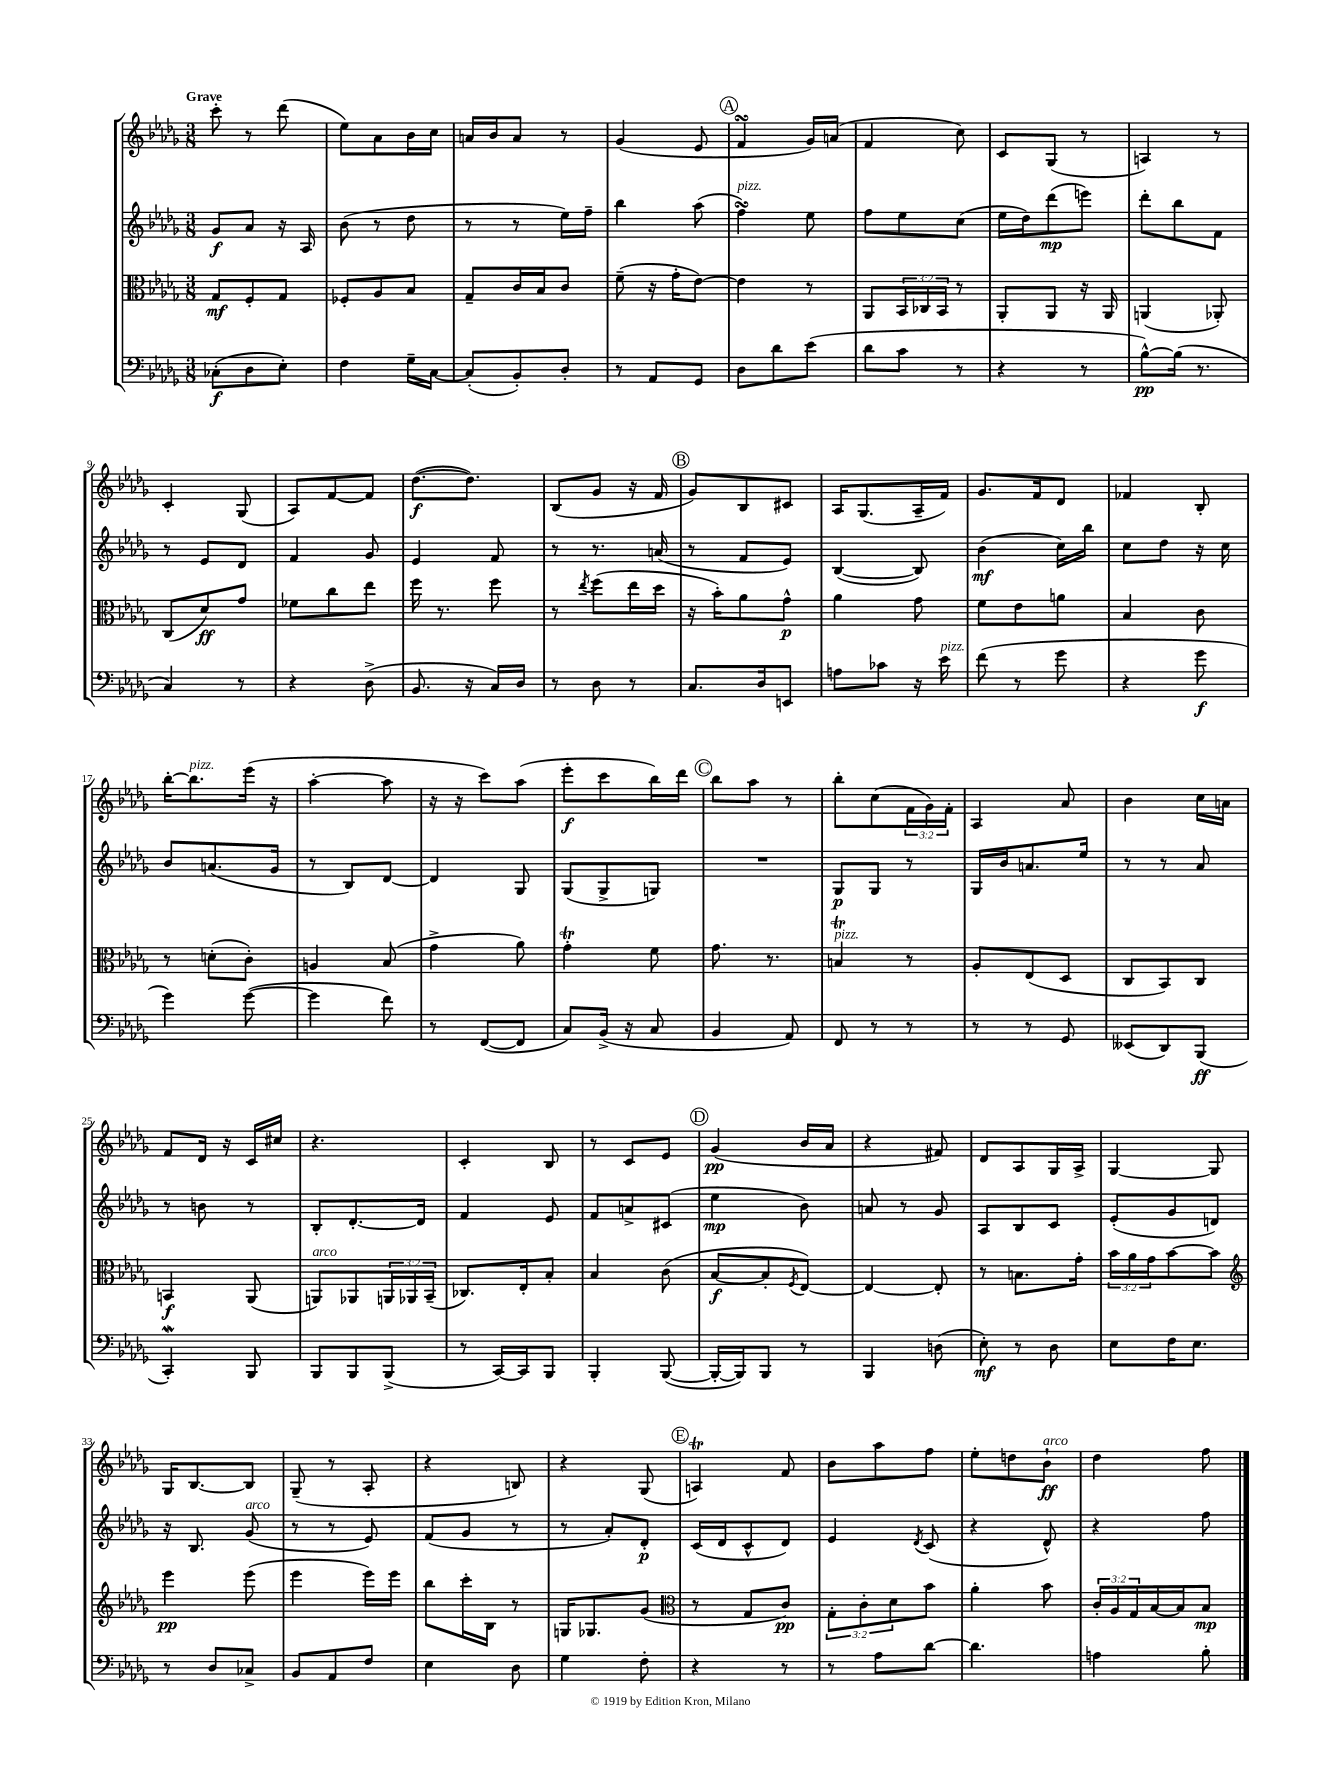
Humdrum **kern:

**kern	**dynam	**kern	**dynam	**kern	**dynam	**kern	**dynam
*part4	*part4	*part3	*part3	*part2	*part2	*part1	*part1
*staff4	*staff4	*staff3	*staff3	*staff2	*staff2	*staff1	*staff1
*clefF4	*	*clefC3	*	*clefG2	*	*clefG2	*
*k[b-e-a-d-g-]	*	*k[b-e-a-d-g-]	*	*k[b-e-a-d-g-]	*	*k[b-e-a-d-g-]	*
*M3/8	*	*M3/8	*	*M3/8	*	*M3/8	*
=1	=1	=1	=1	=1	=1	=1	=1
!	!	!	!	!	!	!LO:TX:a:B:t=Grave	!
(8C-X'\L	f	8G-/L	mf	8g-/L	f	8ccc'\	.
8D-\	.	8F'/	.	8a-/J	.	8r	.
8E-'\J)	.	8G-/J	.	16r	.	(8ddd-\	.
.	.	.	.	16A-/	.	.	.
=2	=2	=2	=2	=2	=2	=2	=2
4F\	.	8F-X'/L	.	(8b-\	.	8ee-\L)	.
.	.	8A-/	.	8r	.	8a-\	.
16G-~\LL	.	8B-/J	.	8dd-\	.	16b-\L	.
[16C\JJ	.	.	.	.	.	16cc\JJ	.
=3	=3	=3	=3	=3	=3	=3	=3
(8C'/L]	.	8G-~/L	.	8r	.	16an/LL	.
.	.	.	.	.	.	16b-/J	.
8BB-'/)	.	16c/L	.	8r	.	8a/J	.
.	.	16B-/J	.	.	.	.	.
8D-'/J	.	8c/J	.	16ee-\LL)	.	8r	.
.	.	.	.	16ff~\JJ	.	.	.
=4	=4	=4	=4	=4	=4	=4	=4
8r	.	(8f~\	.	4bb-\	.	(4g-/	.
8AA-/L	.	16r	.	.	.	.	.
.	.	16g-'\KL	.	.	.	.	.
8GG-/J	.	[8e-\J)	.	(8aa-\	.	8e-/	.
!!LO:REH:place=s1:t=A
=5	=5	=5	=5	=5	=5	=5	=5
!	!	!	!	!LO:TX:a:i:t=pizz.	!	!	!
8D-\L	.	4e-\]	.	4ffsSsS\)	.	4fsSsS/	.
8d-\	.	.	.	.	.	.	.
(8e-\J	.	8r	.	8ee-\	.	16g-/LL)	.
.	.	.	.	.	.	(16an/JJ	.
=6	=6	=6	=6	=6	=6	=6	=6
8d-\L	.	8AA-/L	.	8ff\L	.	4f/	.
8c\J	.	24BB-/L	.	8ee-\	.	.	.
.	.	24C-X/	.	.	.	.	.
.	.	24BB-/JJ	.	.	.	.	.
8r	.	8r	.	(8cc\J	.	8cc\)	.
=7	=7	=7	=7	=7	=7	=7	=7
4r	.	8AA-'/L	.	16ee-\LL	.	8c/L	.
.	.	.	.	16dd-\J)	.	.	.
.	.	8AA-/J	.	(8ddd-\	mp	(8G-/J	.
8r	.	16r	.	8eeen\J)	.	8r	.
.	.	16AA-/	.	.	.	.	.
=8	=8	=8	=8	=8	=8	=8	=8
[8B-^^\L)	pp	(4AAn/	.	8ddd-'\L	.	4An/)	.
(16B-\Jk]	.	.	.	8bb-\	.	.	.
8.r	.	.	.	.	.	.	.
.	.	8AA-X'/)	.	8f\J	.	8r	.
!!LO:LB:g=z
=9	=9	=9	=9	=9	=9	=9	=9
4C/)	.	(8C/L	.	8r	.	4c'/	.
.	.	8d-/)	ff	8e-/L	.	.	.
8r	.	8g-/J	.	8d-/J	.	(8G-/	.
=10	=10	=10	=10	=10	=10	=10	=10
4r	.	8f-X\L	.	4f/	.	8A-/L)	.
.	.	8cc\	.	.	.	[8f/	.
(8D-^\	.	8ee-\J	.	8g-/	.	8f/J]	.
=11	=11	=11	=11	=11	=11	=11	=11
8.BB-/	.	16ff\	.	4e-/	.	([8.dd-\L	f
.	.	8.r	.	.	.	.	.
16r	.	.	.	.	.	8.dd-\J])	.
16C/LL)	.	8ff\	.	8f/	.	.	.
16D-/JJ	.	.	.	.	.	.	.
=12	=12	=12	=12	=12	=12	=12	=12
8r	.	8r	.	8r	.	(8B-/L	.
.	.	8qee-/	.	.	.	.	.
8D-\	.	(8ff\L	.	8.r	.	8g-/J	.
8r	.	16ee-\L	.	.	.	16r	.
.	.	16dd-\JJ	.	(16an/	.	16f/	.
!!LO:REH:place=s1:t=B
=13	=13	=13	=13	=13	=13	=13	=13
8.C/L	.	16r	.	8r	.	8g-/L)	.
.	.	16b-'\KL)	.	.	.	.	.
.	.	8a-\	.	8f/L	.	8B-/	.
16D-/k	.	.	.	.	.	.	.
8EEn/J	.	8g-^^\J	p	8e-/J)	.	8c#X/J	.
=14	=14	=14	=14	=14	=14	=14	=14
8An\L	.	4a-\	.	([4B-/	.	16A-/KL	.
.	.	.	.	.	.	(8.G-/	.
8c-X\J	.	.	.	.	.	.	.
16r	.	8g-\	.	8B-/])	.	16A-~/L	.
!LO:TX:a:i:t=pizz.	!	!	!	!	!	!	!
16e-\	.	.	.	.	.	16f/JJ)	.
=15	=15	=15	=15	=15	=15	=15	=15
(8f\	.	8f\L	.	(4b-\	mf	8.g-/L	.
8r	.	8e-\	.	.	.	.	.
.	.	.	.	.	.	16f/k	.
8g-\	.	8an\J	.	16cc\LL)	.	8d-/J	.
.	.	.	.	16bb-\JJ	.	.	.
=16	=16	=16	=16	=16	=16	=16	=16
4r	.	4B-/	.	8cc\L	.	4f-X/	.
.	.	.	.	8dd-\J	.	.	.
8g-\	f	8c\	.	16r	.	8B-'/	.
.	.	.	.	16cc\	.	.	.
!!LO:LB:g=z
=17	=17	=17	=17	=17	=17	=17	=17
4g-\)	.	8r	.	8b-/L	.	[16bb-'\KL	.
!	!	!	!	!	!	!LO:TX:a:i:t=pizz.	!
.	.	.	.	.	.	8.bb-\]	.
.	.	(8dn'\L	.	(8.an/	.	.	.
([8g-\	.	8c'\J)	.	.	.	(16eee-\Jk	.
.	.	.	.	16g-/Jk	.	16r	.
=18	=18	=18	=18	=18	=18	=18	=18
4g-\]	.	4An/	.	8r	.	[4aa-'\	.
.	.	.	.	8B-/L)	.	.	.
8f\)	.	(8B-/	.	[8d-/J	.	8aa-\]	.
=19	=19	=19	=19	=19	=19	=19	=19
8r	.	4g-^\	.	4d-/]	.	16r	.
.	.	.	.	.	.	16r	.
([8FF/L	.	.	.	.	.	8ccc\L)	.
8FF/J]	.	8a-\)	.	8G-/	.	(8aa-\J	.
=20	=20	=20	=20	=20	=20	=20	=20
8C/L)	.	4g-T'\	.	(8G-/L	.	8eee-'\L	f
(16BB-^/Jk	.	.	.	8G-^/	.	8ccc\	.
16r	.	.	.	.	.	.	.
8C/	.	8f\	.	8Gn/J)	.	16bb-\L)	.
.	.	.	.	.	.	16ddd-\JJ	.
!!LO:REH:place=s1:t=C
=21	=21	=21	=21	=21	=21	=21	=21
4BB-/	.	8.g-\	.	4.r	.	8bb-\L	.
.	.	.	.	.	.	8aa-\J	.
.	.	8.r	.	.	.	.	.
8AA-/)	.	.	.	.	.	8r	.
=22	=22	=22	=22	=22	=22	=22	=22
!	!	!LO:TX:a:i:t=pizz.	!	!	!	!	!
8FF/	.	4Bnt/	.	8G-/L	p	8bb-'\L	.
8r	.	.	.	8G-/J	.	(8cc\	.
8r	.	8r	.	8r	.	24f\L	.
.	.	.	.	.	.	24g-\)	.
.	.	.	.	.	.	24f'\JJ	.
=23	=23	=23	=23	=23	=23	=23	=23
8r	.	8A-'/L	.	16G-/LL	.	4A-/	.
.	.	.	.	16b-/J	.	.	.
8r	.	(8E-/	.	8.an/	.	.	.
8GG-/	.	8D-/J	.	.	.	8a-/	.
.	.	.	.	16ee-/Jk	.	.	.
=24	=24	=24	=24	=24	=24	=24	=24
(8EE--X/L	.	8C/L	.	8r	.	4b-\	.
8DD-/)	.	8BB-/)	.	8r	.	.	.
(8BBB-/J	ff	8C/J	.	8a-/	.	16cc\LL	.
.	.	.	.	.	.	16an\JJ	.
!!LO:LB:g=z
=25	=25	=25	=25	=25	=25	=25	=25
4CCW'/)	.	4BBn/	f	8r	.	8f/L	.
.	.	.	.	8bn\	.	16d-/Jk	.
.	.	.	.	.	.	16r	.
8BBB-/	.	(8AA-/	.	8r	.	16c/LL	.
.	.	.	.	.	.	16cc#X/JJ	.
=26	=26	=26	=26	=26	=26	=26	=26
!	!	!LO:TX:a:i:t=arco	!	!	!	!	!
8BBB-/L	.	8AAn/L)	.	8B-'/L	.	4.r	.
8BBB-/	.	8AA-X/	.	[8.d-'/	.	.	.
(8BBB-^/J	.	24AAn/L	.	.	.	.	.
.	.	24AA-X/	.	.	.	.	.
.	.	.	.	16d-/Jk]	.	.	.
.	.	(24BB-~/JJ	.	.	.	.	.
=27	=27	=27	=27	=27	=27	=27	=27
8r	.	8.C-X/L)	.	4f/	.	4c'/	.
[16CC/LL)	.	.	.	.	.	.	.
16CC/J]	.	16E-'/k	.	.	.	.	.
8BBB-/J	.	8B-'/J	.	8e-/	.	8B-/	.
=28	=28	=28	=28	=28	=28	=28	=28
4BBB-'/	.	4B-/	.	8f/L	.	8r	.
.	.	.	.	8an^/	.	8c/L	.
([8BBB-/	.	(8c\	.	(8c#X/J	.	8e-/J	.
!!LO:REH:place=s1:t=D
=29	=29	=29	=29	=29	=29	=29	=29
16BBB-'/LL_	.	[8B-/L	f	4ee-\	mp	(4g-/	pp
16BBB-/J])	.	.	.	.	.	.	.
8BBB-/J	.	8B-'/]	.	.	.	.	.
.	.	8qF/	.	.	.	.	.
8r	.	[8E-/J)	.	8b-\)	.	16b-/LL	.
.	.	.	.	.	.	16a-/JJ	.
=30	=30	=30	=30	=30	=30	=30	=30
4BBB-/	.	4E-/_	.	8an/	.	4r	.
.	.	.	.	8r	.	.	.
(8Dn\	.	8E-'/]	.	8g-/	.	8f#X/)	.
=31	=31	=31	=31	=31	=31	=31	=31
8E-'\)	mf	8r	.	8A-/L	.	8d-/L	.
8r	.	8.Bn\L	.	8B-/	.	8A-/	.
8D-\	.	.	.	8c/J	.	16G-/L	.
.	.	16g-'\Jk	.	.	.	16A-^/JJ	.
=32	=32	=32	=32	=32	=32	=32	=32
8E-\L	.	24b-\LL	.	(8e-'/L	.	[4G-/	.
.	.	24a-\	.	.	.	.	.
.	.	24g-\J	.	.	.	.	.
16F\K	.	[8b-\	.	8g-/	.	.	.
8.E-\J	.	.	.	.	.	.	.
.	.	8b-\J]	.	8dn/J)	.	8G-/]	.
!!LO:LB:g=z
=33	=33	=33	=33	=33	=33	=33	=33
*	*	*clefG2	*	*	*	*	*
8r	.	4eee-\	pp	16r	.	16G-/KL	.
.	.	.	.	8.B-/	.	[8.B-/	.
8D-/L	.	.	.	.	.	.	.
!	!	!	!	!LO:TX:a:i:t=arco	!	!	!
8C-X^/J	.	(8eee-\	.	(8g-/	.	8B-/J]	.
=34	=34	=34	=34	=34	=34	=34	=34
8BB-/L	.	4eee-\	.	8r	.	(8G-~/	.
8AA-/	.	.	.	8r	.	8r	.
8F/J	.	16eee-\LL)	.	8e-/)	.	8A-'/	.
.	.	16eee-\JJ	.	.	.	.	.
=35	=35	=35	=35	=35	=35	=35	=35
4E-\	.	8bb-\L	.	(8f/L	.	4r	.
.	.	16ccc'\L	.	8g-/J	.	.	.
.	.	16B-\JJ	.	.	.	.	.
8D-\	.	8r	.	8r	.	8Bn/)	.
=36	=36	=36	=36	=36	=36	=36	=36
4G-\	.	16Gn/KL	.	8r	.	4r	.
.	.	8.G-X/	.	.	.	.	.
.	.	.	.	8a-'/L)	.	.	.
8F'\	.	(8g-/J	.	8d-'/J	p	(8G-/	.
!!LO:REH:place=s1:t=E
=37	=37	=37	=37	=37	=37	=37	=37
*	*	*clefC3	*	*	*	*	*
4r	.	8r	.	(16c/LL	.	4Ant/)	.
.	.	.	.	16d-/J	.	.	.
.	.	8G-/L	.	8c^^/	.	.	.
8r	.	8c/J)	pp	8d-/J)	.	8f/	.
=38	=38	=38	=38	=38	=38	=38	=38
8r	.	12G-'\L	.	4e-/	.	8b-\L	.
.	.	12c'\	.	.	.	.	.
8A-\L	.	.	.	.	.	8aa-\	.
.	.	12d-\	.	.	.	.	.
.	.	.	.	8qd-/	.	.	.
[8d-\J	.	8b-\J	.	(8c/	.	8ff\J	.
=39	=39	=39	=39	=39	=39	=39	=39
4.d-\]	.	4a-'\	.	4r	.	8ee-'\L	.
.	.	.	.	.	.	8ddn\	.
!	!	!	!	!	!	!LO:TX:a:i:t=arco	!
.	.	8b-\	.	8d-^^/)	.	8b-`\J	ff
=40	=40	=40	=40	=40	=40	=40	=40
4An\	.	24c'/LL	.	4r	.	4dd-\	.
.	.	24A-/	.	.	.	.	.
.	.	24G-/	.	.	.	.	.
.	.	[16B-/	.	.	.	.	.
.	.	16B-/J]	.	.	.	.	.
8B-'\	.	8B-/J	mp	8ff\	.	8ff\	.
==	==	==	==	==	==	==	==
*-	*-	*-	*-	*-	*-	*-	*-
